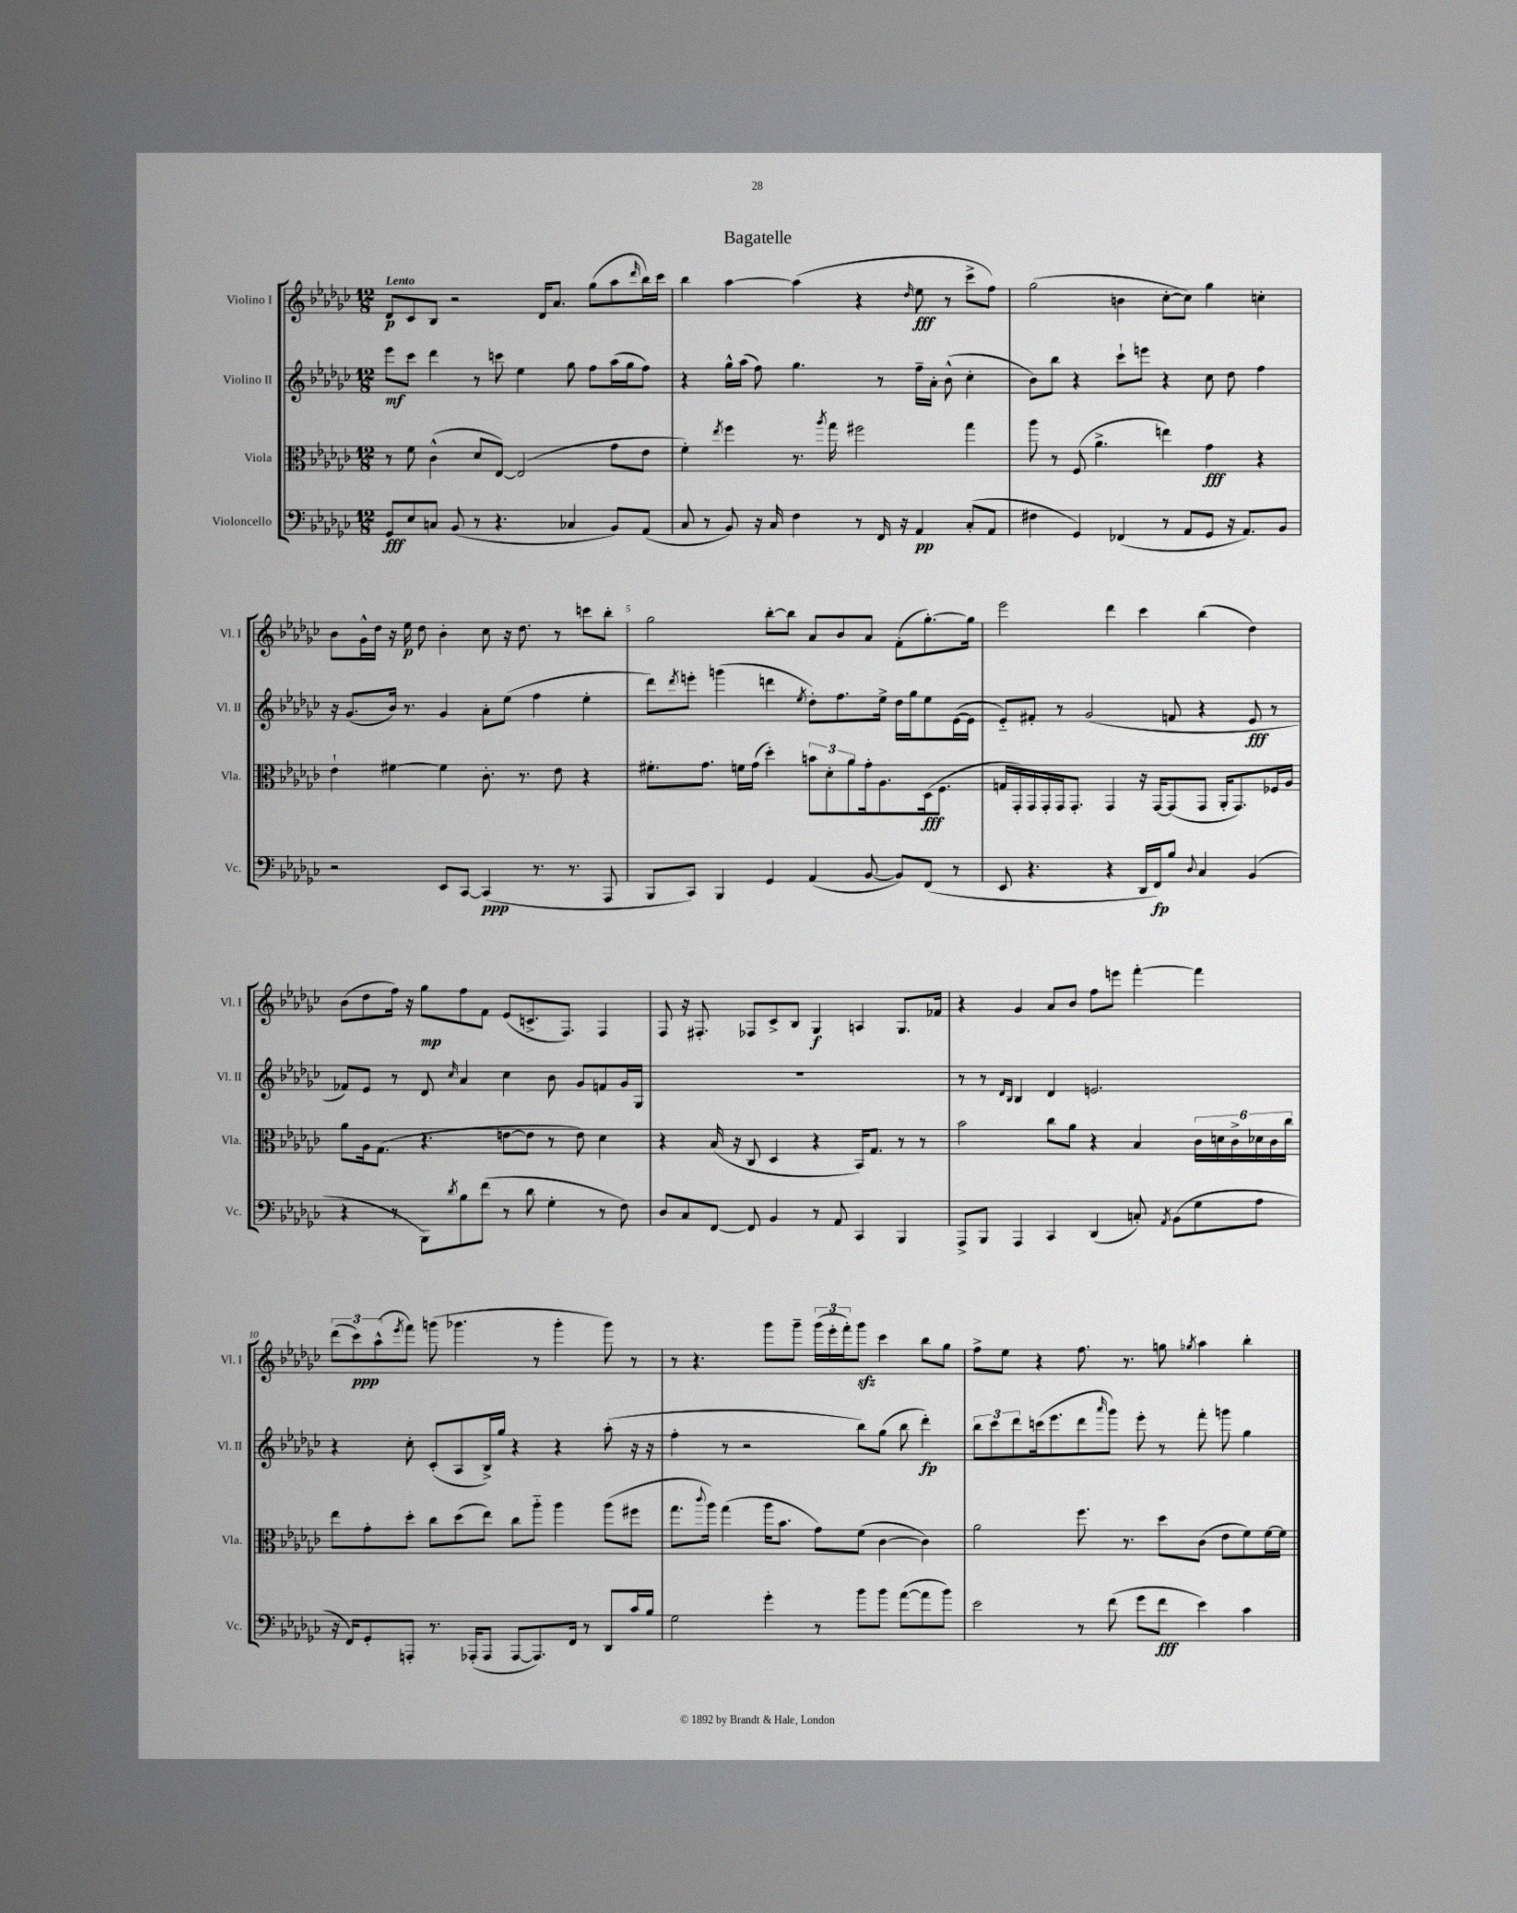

**kern	**dynam	**kern	**dynam	**kern	**dynam	**kern	**dynam
*part4	*part4	*part3	*part3	*part2	*part2	*part1	*part1
*staff4	*staff4	*staff3	*staff3	*staff2	*staff2	*staff1	*staff1
*I"Violoncello	*	*I"Viola	*	*I"Violino II	*	*I"Violino I	*
*I'Vc.	*	*I'Vla.	*	*I'Vl. II	*	*I'Vl. I	*
*clefF4	*	*clefC3	*	*clefG2	*	*clefG2	*
*k[b-e-a-d-g-c-]	*	*k[b-e-a-d-g-c-]	*	*k[b-e-a-d-g-c-]	*	*k[b-e-a-d-g-c-]	*
*M12/8	*	*M12/8	*	*M12/8	*	*M12/8	*
=1	=1	=1	=1	=1	=1	=1	=1
!	!	!	!	!	!	!LO:TX:a:B:t=Lento	!
8GG-/L	fff	8r	.	8eee-\L	mf	8d-/L	p
8E-/	.	8f\	.	8ccc-\J	.	8c-/	.
8Cn/J	.	(4c-^^\	.	4ddd-\	.	8B-/J	.
(8BB-/	.	.	.	.	.	2r	.
8r	.	8d-/L	.	8r	.	.	.
4.r	.	[8E-/J)	.	8cccn\	.	.	.
.	.	(2E-/]	.	4ee-\	.	.	.
.	.	.	.	.	.	16d-/KL	.
.	.	.	.	.	.	8.a-/J	.
4C-X/	.	.	.	8gg-\	.	.	.
.	.	.	.	8ff\L	.	(8gg-\L	.
8BB-/L)	.	8g-\L	.	(16aa-\L	.	8aa-\	.
.	.	.	.	16gg-\J	.	.	.
.	.	.	.	.	.	16qqddd-/	.
(8AA-/J	.	8e-\J	.	8ff\J)	.	16bb-\L)	.
.	.	.	.	.	.	16ccc-\JJ	.
=2	=2	=2	=2	=2	=2	=2	=2
8C-/	.	4f'\)	.	4r	.	4bb-\	.
8r	.	.	.	.	.	.	.
.	.	8qee-/	.	.	.	.	.
8BB-/)	.	4ff\	.	16gg-^^\LL	.	[4aa-\	.
.	.	.	.	(16aa-\JJ	.	.	.
16r	.	.	.	8ff\)	.	.	.
16C-/	.	.	.	.	.	.	.
4F\	.	8.r	.	4.gg-\	.	(4aa-\]	.
.	.	8qaa-/	.	.	.	.	.
.	.	16gg-\	.	.	.	.	.
8r	.	2ff#X\	.	.	.	4r	.
16FF/	.	.	.	8r	.	.	.
16r	.	.	.	.	.	.	.
.	.	.	.	.	.	16qqdd-/	.
4AA-/	pp	.	.	16ff~\LL	.	8ee-\	fff
.	.	.	.	16a-'\JJ	.	.	.
.	.	.	.	(8b-^^\	.	8r	.
(8C-'/L	.	4gg-\	.	4cc-'\	.	8ccc-^\L	.
8AA-/J	.	.	.	.	.	8ff\J)	.
=3	=3	=3	=3	=3	=3	=3	=3
4F#X\	.	8aa-\	.	8b-\L)	.	(2gg-\	.
.	.	8r	.	8bb-\J	.	.	.
4GG-/)	.	(8F/	.	4r	.	.	.
.	.	4.a-^\	.	.	.	.	.
(4FF-X/	.	.	.	8ccc-`\L	.	4bn\	.
.	.	.	.	8eeen\J	.	.	.
8r	.	4een\)	.	4r	.	[8cc-'\L	.
8AA-/L	.	.	.	.	.	8cc-\J])	.
8GG-/J	.	4g-\	fff	8cc-\	.	4gg-\	.
16r	.	.	.	8dd-\	.	.	.
8.AA-/L)	.	.	.	.	.	.	.
.	.	4r	.	4ff\	.	4ccn'\	.
8BB-/J	.	.	.	.	.	.	.
!!LO:LB:g=z
=4	=4	=4	=4	=4	=4	=4	=4
2r	.	4e-`\	.	16r	.	8b-\L	.
.	.	.	.	(8.g-/L	.	.	.
.	.	.	.	.	.	16g-^^\L	.
.	.	.	.	.	.	16dd-\JJ	.
.	.	[4f#X\	.	16b-/Jk)	.	16r	.
.	.	.	.	8.r	.	16ee-\	p
.	.	.	.	.	.	8dd-\	.
8EE-/L	.	4f#\]	.	4g-/	.	4b-'\	.
[8CC-/J	.	.	.	.	.	.	.
(4CC-/]	ppp	8.c-'\	.	8a-'\L	.	8cc-\	.
.	.	.	.	(8ee-\J	.	16r	.
.	.	8.r	.	.	.	8.dd-\	.
8.r	.	.	.	4ff\	.	.	.
.	.	8e-\	.	.	.	8r	.
8.r	.	.	.	.	.	.	.
.	.	4r	.	4ee-'\	.	8cccn\L	.
8AAA-/	.	.	.	.	.	8bb-'\J	.
=5	=5	=5	=5	=5	=5	=5	=5
8BBB-/L	.	8.f#X'\L	.	8ddd-\L)	.	2gg-\	.
.	.	.	.	8qddd-/	.	.	.
8CC-/J)	.	.	.	8eeen'\J	.	.	.
.	.	8.g-\J	.	.	.	.	.
4BBB-/	.	.	.	(4gggn\	.	.	.
.	.	16fn\LL	.	.	.	.	.
.	.	(16g-\JJ	.	.	.	.	.
4GG-/	.	4dd-'\)	.	4dddn\	.	[8bb-'\L	.
.	.	.	.	.	.	8bb-\J]	.
.	.	.	.	8qee-/	.	.	.
(4AA-/	.	12bn\L	.	8dd-'\L)	.	8a-/L	.
.	.	12d-'\	.	.	.	.	.
.	.	.	.	8.ff\	.	8b-/	.
.	.	12a-\	.	.	.	.	.
[8BB-/	.	16g-'\k	.	.	.	8a-/J	.
.	.	8.A-\	.	16ee-^\Jk	.	.	.
8BB-/L])	.	.	.	16dd-\LL	.	(8f'\L	.
.	.	.	.	16gg-\J	.	.	.
(8FF/J	.	(16D-\k	fff	8ee-\	.	[8.gg-'\)	.
.	.	8.F\J	.	.	.	.	.
8r	.	.	.	([16e-\L	.	.	.
.	.	.	.	16e-\JJ]	.	16gg-\Jk]	.
=6	=6	=6	=6	=6	=6	=6	=6
8EE-/	.	16Gn/LL	.	8e-/L)	.	2eee-\	.
.	.	16GG-'/)	.	.	.	.	.
4.r	.	16GG-/	.	8f#X'/J	.	.	.
.	.	16GG-'/	.	.	.	.	.
.	.	16GG-/J	.	8r	.	.	.
.	.	8.GG-'/J	.	.	.	.	.
.	.	.	.	(2g-/	.	.	.
4r	.	4GG-/	.	.	.	4ddd-\	.
16DD-/LL	.	16r	.	.	.	4ccc-\	.
16FF/J)	fp	[16GG-/KL	.	.	.	.	.
8B-/J	.	(8GG-/]	.	8fn/	.	.	.
8qqD-/	.	.	.	.	.	.	.
4C-/	.	8GG-/J	.	4r	.	(4bb-\	.
.	.	16AA-'/KL	.	.	.	.	.
.	.	8.GG-/)	.	.	.	.	.
(4BB-/	.	.	.	8e-/	fff	4dd-\)	.
.	.	16F-X/L	.	8r	.	.	.
.	.	16A-/JJ	.	.	.	.	.
!!LO:LB:g=z
=7	=7	=7	=7	=7	=7	=7	=7
4r	.	8a-\L	.	8f-X/L)	.	(8b-\L	.
.	.	16A-\k	.	8e-/J	.	8dd-\	.
.	.	(8.G-\J	.	.	.	.	.
8r	.	.	.	8r	.	16ff\Jk)	.
.	.	.	.	.	.	16r	.
8BBB-\L)	.	4.r	.	8d-/	.	8gg-\L	mp
8qd-/	.	.	.	16qqcc-/	.	.	.
8B-\	.	.	.	4a-/	.	8ff\	.
(8f\J	.	.	.	.	.	8f\J	.
8r	.	[8en\L	.	4cc-\	.	(8e-/L	.
8d-\	.	8e\J]	.	.	.	8.cn^/	.
4G-'\	.	8r	.	8b-\	.	.	.
.	.	.	.	.	.	8.F/J)	.
.	.	8e\)	.	8g-/L	.	.	.
8r	.	4d-\	.	8fn/	.	4F/	.
8F\)	.	.	.	16g-/L	.	.	.
.	.	.	.	16G-/JJ	.	.	.
=8	=8	=8	=8	=8	=8	=8	=8
8D-/L	.	4r	.	1.r	.	8F/	.
8C-/	.	.	.	.	.	16r	.
.	.	.	.	.	.	8.F#X'/	.
[8FF/J	.	(16B-/	.	.	.	.	.
.	.	16r	.	.	.	.	.
8FF/]	.	8C-/	.	.	.	8F-X/L	.
4BB-/	.	4D-/	.	.	.	8c-^/	.
.	.	.	.	.	.	8B-/J	.
8r	.	4r	.	.	.	4G-/	f
8AA-/	.	.	.	.	.	.	.
4CC-/	.	16BB-/KL)	.	.	.	4An/	.
.	.	8.G-/J	.	.	.	.	.
4BBB-/	.	8r	.	.	.	8.G-/L	.
.	.	8r	.	.	.	.	.
.	.	.	.	.	.	16f-X/Jk	.
=9	=9	=9	=9	=9	=9	=9	=9
8AAA-^/L	.	2b-\	.	8r	.	4r	.
8BBB-/J	.	.	.	8r	.	.	.
.	.	.	.	16qqd-/LL	.	.	.
.	.	.	.	16qqB-/JJ	.	.	.
4AAA-/	.	.	.	4B-/	.	4g-/	.
4CC-/	.	8cc-\L	.	4d-/	.	8a-/L	.
.	.	8a-\J	.	.	.	8b-/J	.
(4DD-/	.	4r	.	2.en/	.	8ff\L	.
.	.	.	.	.	.	8eeen\J	.
8Cn'/)	.	4B-/	.	.	.	[4fff'\	.
8qAA-/	.	.	.	.	.	.	.
(8BB-\L	.	.	.	.	.	.	.
8G-\	.	24c-\LL	.	.	.	4fff\]	.
.	.	24dn\	.	.	.	.	.
.	.	24c-^\	.	.	.	.	.
8A-\J	.	24d-X\	.	.	.	.	.
.	.	24c-\	.	.	.	.	.
.	.	24cc-\JJ	.	.	.	.	.
!!LO:LB:g=z
=10	=10	=10	=10	=10	=10	=10	=10
16r	.	8ee-\L	.	4r	.	(12ddd-\L	.
16FF/KL)	.	.	.	.	.	.	.
.	.	.	.	.	.	12ccc-\)	ppp
8GG-'/	.	8g-'\	.	.	.	.	.
.	.	.	.	.	.	(12aa-^^\	.
.	.	.	.	.	.	8qeee-/	.
8AAAn'/J	.	8dd-'\J	.	8cc-'\	.	8fff\J)	.
8.r	.	8cc-\L	.	(8c-'/L	.	(8gggn\	.
.	.	(8dd-\	.	8A-/	.	4.ggg-X\	.
(16AAA-X'/KL	.	.	.	.	.	.	.
8AAA-/J	.	8ee-\J)	.	16B-^/L)	.	.	.
.	.	.	.	16gg-/JJ	.	.	.
[8AAA-/L	.	8cc-\L	.	4r	.	.	.
8.AAA-/])	.	8aa-\J	.	.	.	8r	.
.	.	4aa-\	.	4r	.	4ggg-'\	.
16FF/Jk	.	.	.	.	.	.	.
8r	.	.	.	.	.	.	.
8DD-/L	.	(8aa-\L	.	(8aa-'\	.	8ggg-\)	.
16c-/L	.	8ff#X\J	.	16r	.	8r	.
16B-/JJ	.	.	.	16r	.	.	.
=11	=11	=11	=11	=11	=11	=11	=11
2G-\	.	8.gg-\L	.	4ff'\	.	8r	.
.	.	.	.	.	.	4.r	.
.	.	8qqccc-/	.	.	.	.	.
.	.	16aa-\Jk)	.	.	.	.	.
.	.	(4gg-\	.	8r	.	.	.
.	.	.	.	2r	.	.	.
4g-'\	.	16aa-\KL	.	.	.	8ggg-\L	.
.	.	8.b-\J	.	.	.	.	.
.	.	.	.	.	.	8ggg-~\J	.
8r	.	8g-\L)	.	.	.	(24ggg-\LL	.
.	.	.	.	.	.	24eee-'\	.
.	.	.	.	.	.	24fff'\J)	.
8b-\L	.	(8f\J	.	8bb-\L)	.	8ggg-zz\J	.
8b-\J	.	[4c-\	.	(8gg-\J	.	4ccc-\	.
([8a-\L	.	.	.	8bb-\	.	.	.
8a-\]	.	4c-\])	.	4ddd-'\)	fp	8bb-\L	.
8b-\J)	.	.	.	.	.	8gg-\J	.
=12	=12	=12	=12	=12	=12	=12	=12
2e-\	.	2a-\	.	12bb-\L	.	8ff^\L	.
.	.	.	.	12ccc-\	.	.	.
.	.	.	.	.	.	8ee-\J	.
.	.	.	.	12ddd-\	.	.	.
.	.	.	.	(16cccn\k	.	4r	.
.	.	.	.	8.eee-\	.	.	.
8r	.	8.ff\	.	8ddd-\	.	8.ff\	.
.	.	.	.	16qqaaa-/	.	.	.
(8f\	.	.	.	8ggg-\J)	.	.	.
.	.	8.r	.	.	.	8.r	.
8g-\L	.	.	.	8eee-'\	.	.	.
8f\J	fff	8dd-\L	.	8r	.	8ggn\	.
.	.	.	.	.	.	8qgg-X/	.
4e-\)	.	(8c-\J	.	8fff'\	.	4aa-\	.
.	.	8e-\L	.	8gggn\	.	.	.
4c-\	.	8f\)	.	4gg-\	.	4bb-'\	.
.	.	[16f\L	.	.	.	.	.
.	.	16f\JJ]	.	.	.	.	.
==	==	==	==	==	==	==	==
*-	*-	*-	*-	*-	*-	*-	*-
